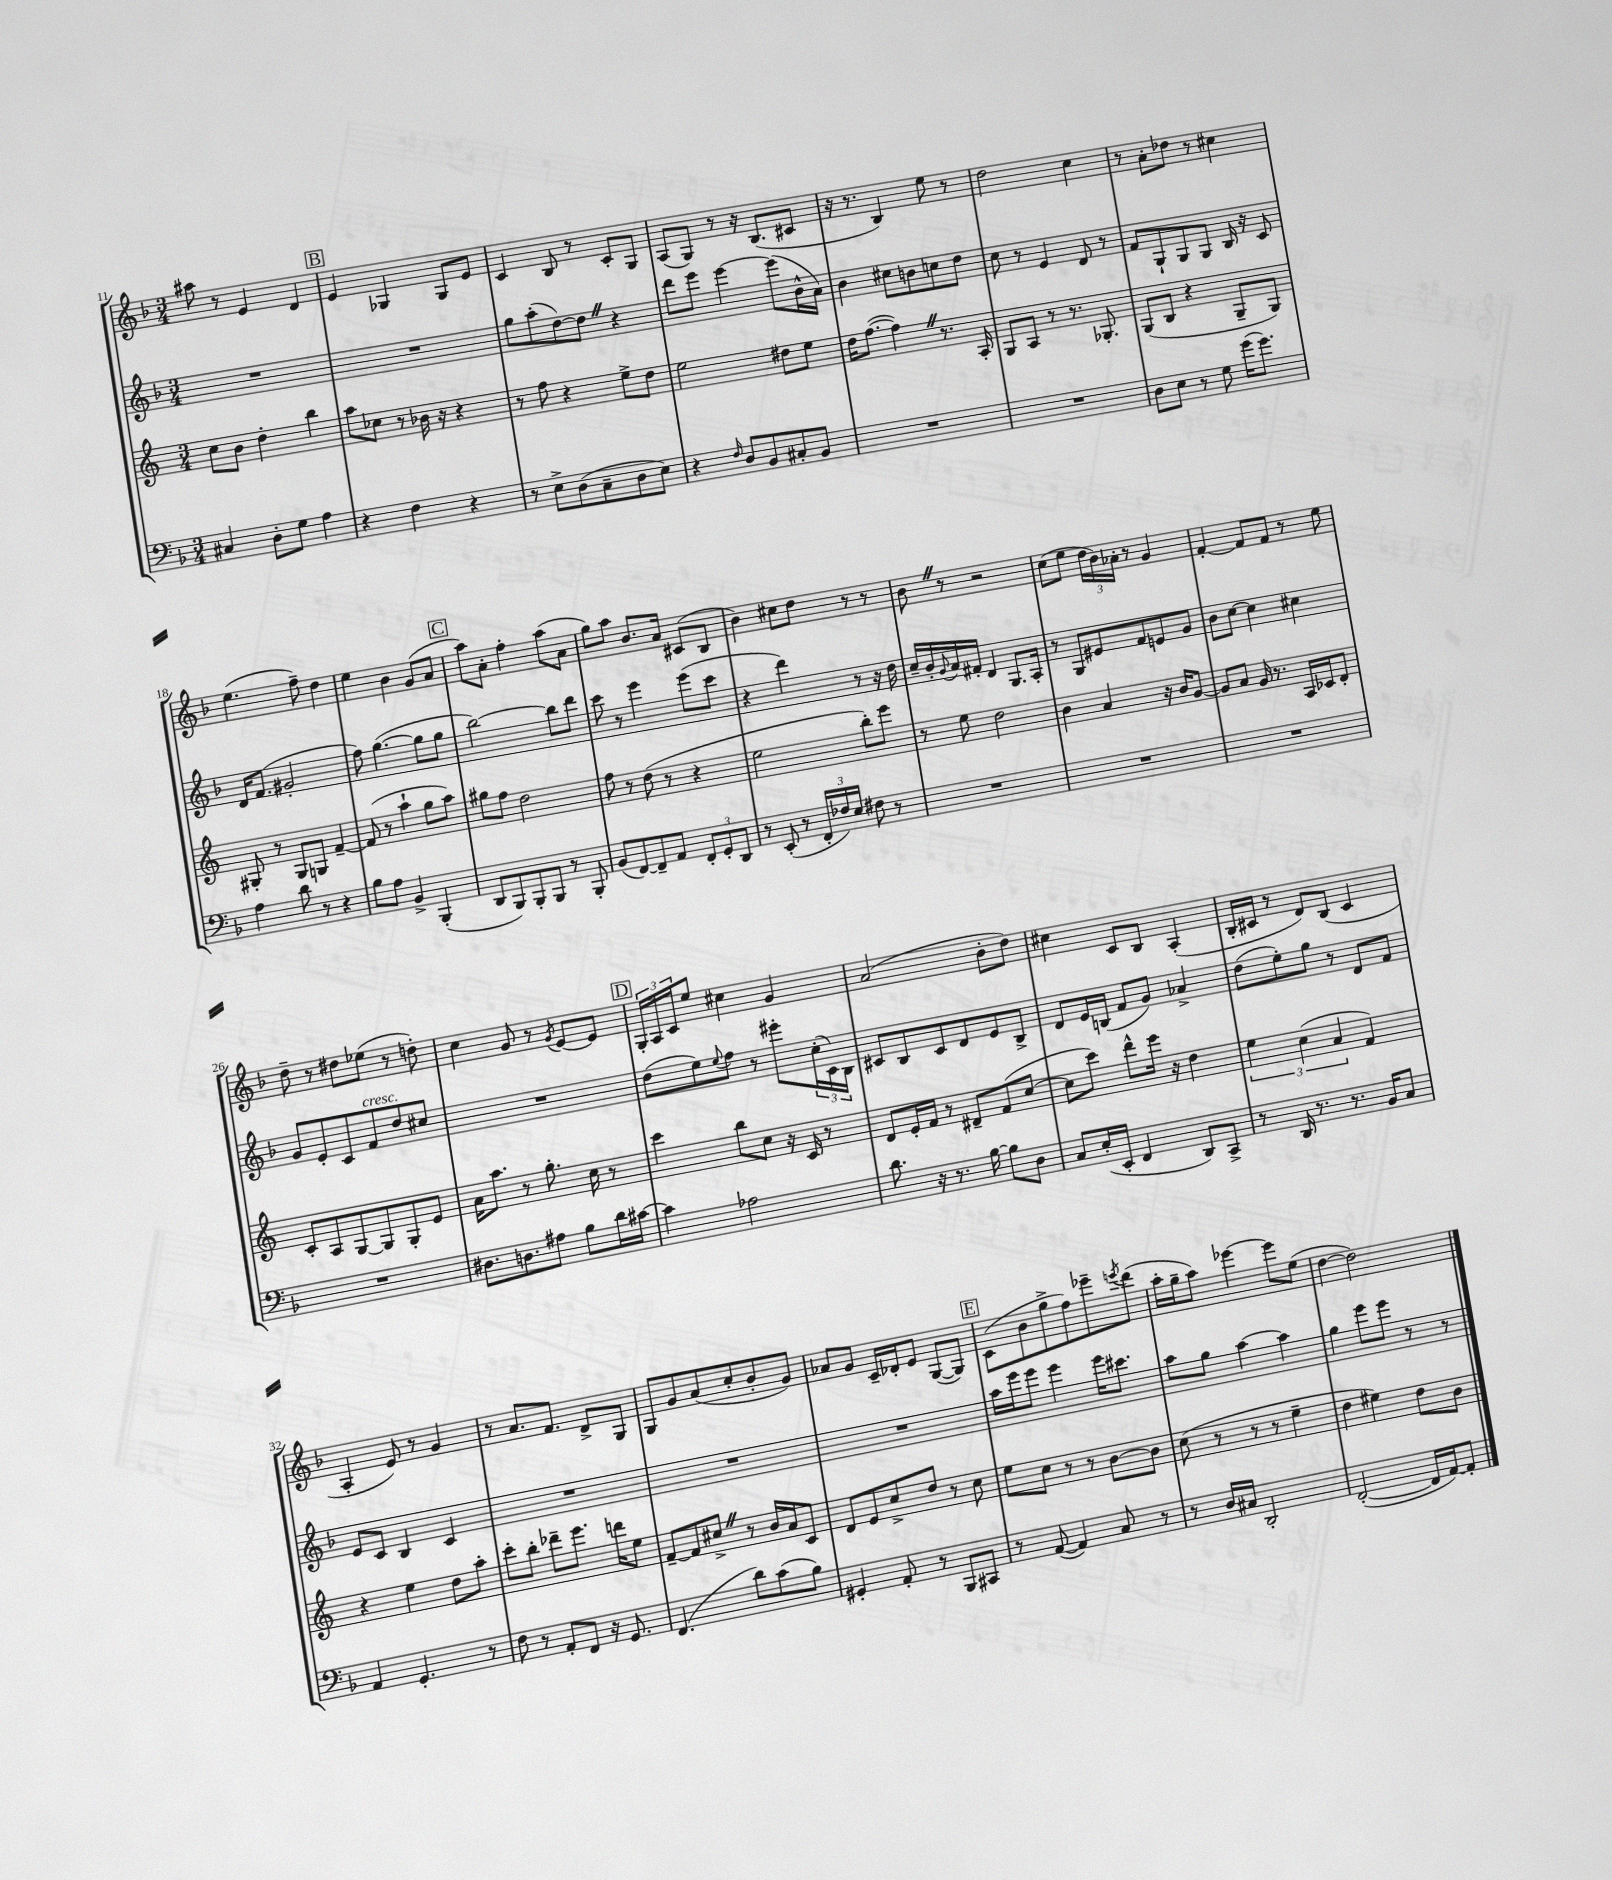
<<
\new StaffGroup <<
\new Staff = "s0" {
    \clef treble \key f \major \numericTimeSignature \time 3/4
    ais''8 r8 e'4 d'4 |
    \mark \markup { \box "B" } e'4 ges4 ges8 e'8 |
    c'4 bes8 r8 c'8-. g8 |
    a8( g8) r8 r16 bes8.( cis'8 |
    r16 r8. bes4) e''8 r8 |
    d''2 c''4 |
    r8 a'8-. des''8 r8 cis''4 |
    e''4.( f''8--) d''4 |
    e''4 bes'4 g'8( a'8 |
    \mark \markup { \box "C" } a''8) a'8-. f''4-. a''8( a'8 |
    g''8) a''8 bes'8. a'16 cis'8( bes8 |
    bes'4) cis''8 d''8 r8 r8 |
    bes'8 \once \override BreathingSign.text = \markup { \musicglyph "scripts.caesura.straight" } \breathe r8 r2 |
    c''8( e''8 \tuplet 3/2 { d''16 bes'16) aes'16-. } r8 g'4 |
    f'4~-. f'8 f'8 r8 e''8 |
    d''8-- r8 dis''8 ees''8( r8 d''8-.) |
    c''4 g'8 r8 \acciaccatura { g'8 } e'8~ e'8 |
    \mark \markup { \box "D" } \tuplet 3/2 { g16-. a16 c'16 } e''8 cis''4 g'4 |
    a'2( bes'8-. d''8) |
    cis''4 c'8 bes8 a4-.( |
    bes16-. cis'16 r8 d'8) bes8( cis'4 |
    a4-. e'8) r8 g'4 |
    r8 a'8. f'8. d'8-> g8 |
    g8 g'8 a'8( c''8-. bes'8-. g'8) |
    aes'8 g'8 c'16-- des'16-. e'8 g8~( g8) |
    \mark \markup { \box "E" } c'8( bes'8 g''8-> f''8) ees'''8-- \acciaccatura { e'''8 } d'''8( |
    a''16-. g''16-- a''8) ees'''4~ ees'''8 e''8( |
    d''4~ d''2) \bar "|." |
}
\new Staff = "s1" {
    \clef treble \key f \major \numericTimeSignature \time 3/4
    R2. |
    \mark \markup { \box "B" } R2. |
    g''8 a''8-.( d''8~) d''8 \once \override BreathingSign.text = \markup { \musicglyph "scripts.caesura.straight" } \breathe r4 |
    d'''8 e'''8 e'''4~ e'''8( bes'16-^ a'16) |
    bes'4 cis''8 b'8 c''8 d''8 |
    c''8 r8 e'4 d'8 r8 |
    f'8 g8-! g8 g8 bes16 r16 c'8 |
    d'16 f'8.( gis'2-. |
    f''8) g''4.~( g''8 g''8 |
    \mark \markup { \box "C" } bes''2~) bes''8 d'''8 |
    c'''8 r8 e'''4 e'''8( c'''8 |
    r4 d'''4) r8 r16 d''16 |
    c''16-- bes'16-. \appoggiatura { g'8 } a'16 fis'16-. d'4 g8. a16-. |
    r8 g8 eis'8 f'8 e'8 g'8 |
    bes'8 c''8~ c''4 cis''4 |
    g'8 e'8-. c'8 f'8^\markup { \italic "cresc." } d''8 cis''8 |
    R2. |
    \mark \markup { \box "D" } d''8( e''8) \appoggiatura { e''8 } f''8 r8 eis'''8-. \tuplet 3/2 { c''16-.( c'16) bes16 } |
    cis'8 bes8 cis'8 d'8 e'8 bes8-> |
    d'8 e'16 b16( f'8 g'8) aes'4-> |
    d''8( e''8-.) g''8 r8 d'8 f'8 |
    e'8 c'8 bes4 c'4 |
    R2. |
    R2. |
    R2. |
    \mark \markup { \box "E" } a''16 e'''16 e'''8 e'''4 e'''16 cis'''8. |
    a''8 g''8 a''4~ a''4 |
    g''4 e'''8 e'''8 r8 r8 \bar "|." |
}
\new Staff = "s2" {
    \clef treble \key c \major \numericTimeSignature \time 3/4
    c''8 b'8 d''4-. b''4 |
    \mark \markup { \box "B" } a''8 ces''8 r8 bes'16 r16 r4 |
    r8 f''8 r4 e''8-> d''8 |
    e''2 dis''8 e''8 |
    d''16 f''8.~( f''4) \once \override BreathingSign.text = \markup { \musicglyph "scripts.caesura.straight" } \breathe r8. a16-. |
    g8 a8 r8 r8. ges8.-. |
    g8( b8 r4 g8-- g8) |
    gis8-. r8 gis8 g8 f'4~-- |
    f'8( r8 a''4-! g''8 a''8) |
    \mark \markup { \box "C" } gis''8 f''8 d''2 |
    f''8 r8 d''8( r8 r4 |
    e''2 b''8-.) e'''8 |
    r8 e''8 d''2 |
    b'4 a'4 r16 b'16 g'8~ |
    g'8 a'8 g'16 r8. a16 ces'16 d'8-. |
    c'8-. a8 g8~ g8 g8-. e'8 |
    a'16 a''8. r8 g''8.-. c''16 r8 |
    \mark \markup { \box "D" } c'''4 b''8 c''8 r16 c'16 r8 |
    d'8 e'16-. f'16 r8 dis'8-- f'8( c''8~ |
    c''8 c'''8) d'''8-^ e'''16 r16 d''4 |
    \tuplet 3/2 { e''4 c''4( a'4 } f'4) |
    r4 e''4 d''8 a''8-. |
    c'''8-. b''8-. des'''8-- e'''8. d'''16 e''8 |
    f'8~-- f'8 cis''8-> \once \override BreathingSign.text = \markup { \musicglyph "scripts.caesura.straight" } \breathe r8 b'16 a'16 c'8 |
    d'8 e'8 c''8-> d''8 r8 c''8 |
    \mark \markup { \box "E" } e''8 c''8 r8 r8 b'8~ b'8 |
    c''8( r8 r8 r8 e''4-- |
    d''4 eis''4) d''8 b'8 \bar "|." |
}
\new Staff = "s3" {
    \clef bass \key f \major \numericTimeSignature \time 3/4
    cis4 d8-. g8 a4 |
    \mark \markup { \box "B" } r4 f4 r4 |
    r8 e8-> d8( c8-- d8 e8) |
    r4 \grace { f16 } d8 bes,8 cis8-. bes,8 |
    R2. |
    R2. |
    d8 e8 r8 g8 g'16( g'8.) |
    a4 d'8 r8 r4 |
    bes8 a8 bes,4-> bes,,4-.( |
    \mark \markup { \box "C" } d,8 bes,,8) bes,,8-. bes,,8 r8 bes,,8-. |
    bes,8( f,8~) f,8-- a,8 \tuplet 3/2 { f,8-. g,8-. d,8 } |
    r8 e,8-.( r8 \tuplet 3/2 { f,16-. fes16) e16 } fis8 r8 |
    R2. |
    R2. |
    R2. |
    R2. |
    dis8. d8. ais8 bes8 d'16 cis'16~ |
    \mark \markup { \box "D" } cis'4 aes2 |
    d'8. r16 r8. bes16~ bes8 d8 |
    c8 e16-.( e,16-. f,4 d,8) c,8-> |
    r8 d,16 r8. r8. bes,16 c8 |
    a,4 g,4.-. r8 |
    f8 r8 a,8-. f,8 r16 g,8. |
    f,4.( d'8) c'8( bes8) |
    gis,4-. a,8-. r8 bes,,8 cis,8 |
    \mark \markup { \box "E" } r8 a,8~( a,4) c8 r8 |
    r8 d16 cis16 d,2-. |
    f,2~-.( f,16 a,16~) a,8-. \bar "|." |
}
>>
>>
\layout { \context { \Score currentBarNumber = #11 } }
